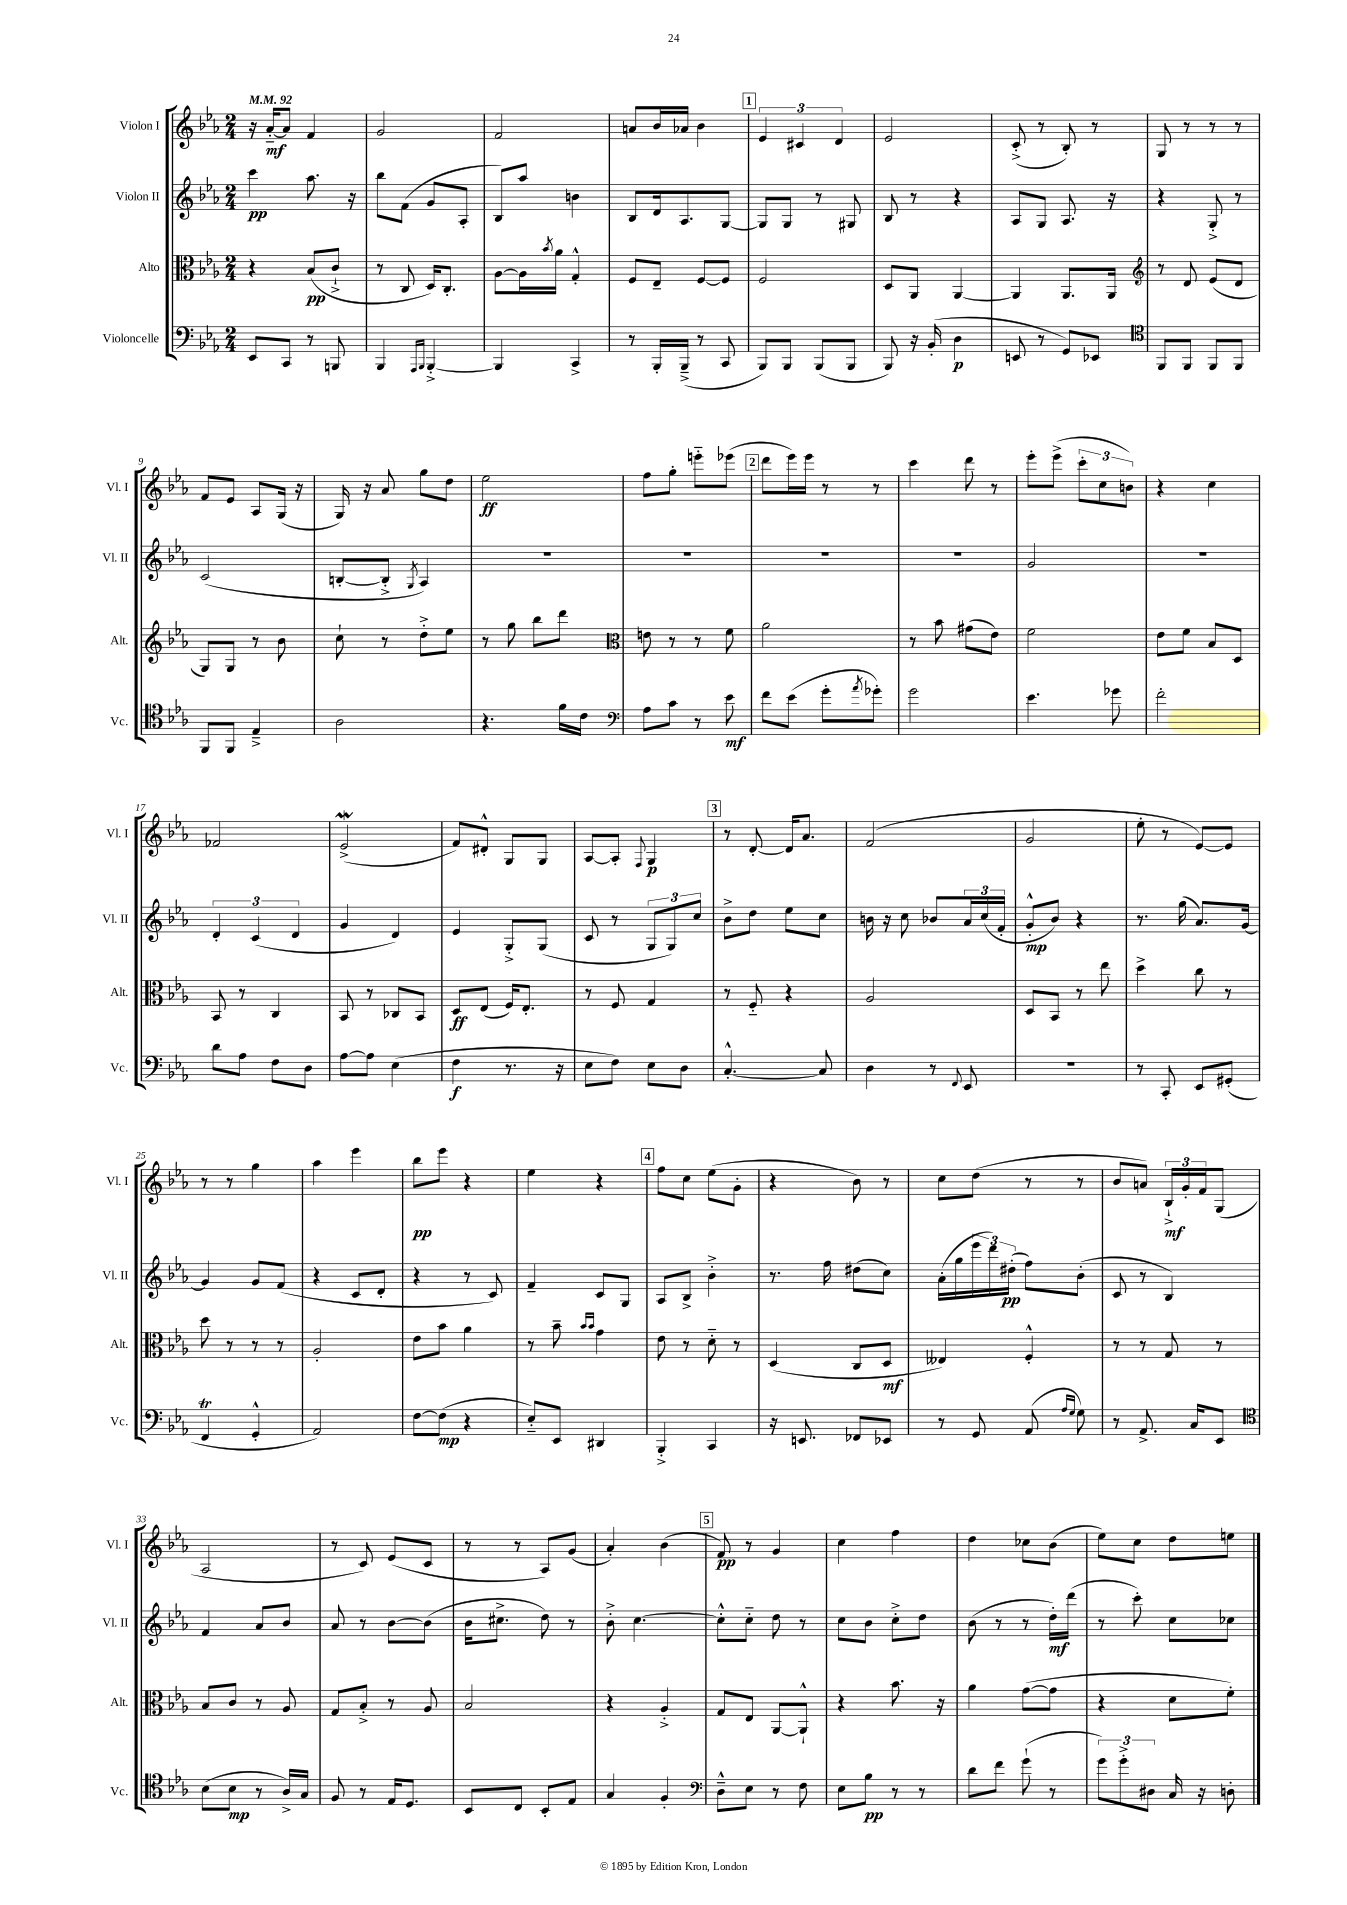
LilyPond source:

<<
\new StaffGroup <<
\new Staff = "s0" \with { instrumentName = "Violon I" shortInstrumentName = "Vl. I" } {
    \clef treble \key ees \major \numericTimeSignature \time 2/4 \tempo 4 = 92
    r16 aes'16~-_\mf aes'8 f'4 |
    g'2 |
    f'2 |
    a'8 bes'16 aes'16 bes'4 |
    \mark \markup { \box "1" } \tuplet 3/2 { ees'4 cis'4 d'4 } |
    ees'2 |
    c'8-.->( r8 bes8-.) r8 |
    g8 r8 r8 r8 |
    f'8 ees'8 aes8 g16( r16 |
    g16) r16 aes'8 g''8 d''8 |
    ees''2\ff |
    f''8 g''8-. e'''8-_ ees'''8( |
    \mark \markup { \box "2" } d'''8 ees'''16) ees'''16 r8 r8 |
    c'''4 d'''8 r8 |
    ees'''8-. ees'''8->( \tuplet 3/2 { c'''8-. c''8 b'8) } |
    r4 c''4 |
    fes'2 |
    ees'2->\mordent( |
    f'8) dis'8-.-^ g8 g8 |
    aes8~ aes8-. \appoggiatura { f8 } g4\p |
    \mark \markup { \box "3" } r8 d'8~-. d'16 aes'8. |
    f'2( |
    g'2 |
    ees''8-. r8 ees'8~) ees'8 |
    r8 r8 g''4 |
    aes''4 ees'''4 |
    bes''8\pp ees'''8 r4 |
    ees''4 r4 |
    \mark \markup { \box "4" } f''8 c''8 ees''8( g'8-. |
    r4 bes'8) r8 |
    c''8 d''8( r8 r8 |
    bes'8 a'8) \tuplet 3/2 { bes16-!->\mf g'16-. f'16 } g8( |
    aes2 |
    r8 c'8) ees'8( c'8 |
    r8 r8 aes8) g'8( |
    aes'4-.) bes'4( |
    \mark \markup { \box "5" } f'8\pp) r8 g'4 |
    c''4 f''4 |
    d''4 ces''8 bes'8( |
    ees''8) c''8 d''8 e''8 \bar "|." |
}
\new Staff = "s1" \with { instrumentName = "Violon II" shortInstrumentName = "Vl. II" } {
    \clef treble \key ees \major \numericTimeSignature \time 2/4
    c'''4\pp aes''8. r16 |
    bes''8 f'8( g'8 aes8-. |
    bes8) aes''8 b'4 |
    bes8 d'16 aes8. g8~ |
    \mark \markup { \box "1" } g8 g8 r8 gis8 |
    bes8 r8 r4 |
    aes8 g8 aes8. r16 |
    r4 g8-.-> r8 |
    c'2( |
    b8~-. b8-.-> \acciaccatura { g8 } aes4) |
    R2 |
    R2 |
    \mark \markup { \box "2" } R2 |
    R2 |
    g'2 |
    R2 |
    \tuplet 3/2 { d'4-. c'4( d'4 } |
    g'4 d'4) |
    ees'4 g8-.-> g8( |
    c'8 r8 \tuplet 3/2 { g8 g8) c''8 } |
    \mark \markup { \box "3" } bes'8-> d''8 ees''8 c''8 |
    b'16 r16 c''8 bes'8 \tuplet 3/2 { aes'16 c''16( f'16-. } |
    g'8-.-^\mp bes'8) r4 |
    r8. g''16( aes'8.) g'16~ |
    g'4 g'8 f'8( |
    r4 c'8 d'8-. |
    r4 r8 c'8) |
    f'4-- c'8 g8 |
    \mark \markup { \box "4" } aes8 bes8-> bes'4-.-> |
    r8. f''16 dis''8( c''8) |
    aes'16-.( g''16 \tuplet 3/2 { ees'''16 d'''16) dis''16-.\pp( } f''8) bes'8-.( |
    c'8 r8 bes4) |
    f'4 aes'8 bes'8 |
    aes'8 r8 bes'8~ bes'8( |
    bes'16 cis''8.-> d''8) r8 |
    bes'8-.-> c''4.~ |
    \mark \markup { \box "5" } c''8-.-^ c''8-_ d''8 r8 |
    c''8 bes'8 c''8-.-> d''8 |
    bes'8( r8 r8 d''16-.\mf) d'''16( |
    r8 c'''8-.) c''8 ces''8 \bar "|." |
}
\new Staff = "s2" \with { instrumentName = "Alto" shortInstrumentName = "Alt." } {
    \clef alto \key ees \major \numericTimeSignature \time 2/4
    r4 bes8\pp( c'8-!-> |
    r8 c8 d16) c8.-. |
    aes8~ aes16 \acciaccatura { bes'8 } aes'16 g4-.-^ |
    f8 ees8-- f8~ f8 |
    \mark \markup { \box "1" } f2 |
    d8 aes,8 aes,4~ |
    aes,4 aes,8. aes,16 |
    \clef treble r8 d'8 ees'8( d'8 |
    g8) g8 r8 bes'8 |
    c''8-! r8 d''8-.-> ees''8 |
    r8 g''8 bes''8 d'''8 |
    \clef alto e'8 r8 r8 f'8 |
    \mark \markup { \box "2" } aes'2 |
    r8 bes'8 gis'8( ees'8) |
    f'2 |
    ees'8 f'8 bes8 d8 |
    bes,8 r8 c4 |
    bes,8 r8 ces8 bes,8 |
    d8\ff ees8( f16) ees8.-. |
    r8 f8 g4 |
    \mark \markup { \box "3" } r8 f8-_ r4 |
    aes2 |
    d8 bes,8 r8 ees''8 |
    d''4-> c''8 r8 |
    d''8 r8 r8 r8 |
    aes2-. |
    ees'8 bes'8 aes'4 |
    r8 bes'8-- \grace { bes'16 bes'16 } g'4 |
    \mark \markup { \box "4" } ees'8 r8 d'8-_ r8 |
    d4( c8 d8\mf |
    eeses4) f4-.-^ |
    r8 r8 g8 r8 |
    bes8 c'8 r8 aes8 |
    g8 bes8-.-> r8 aes8 |
    bes2 |
    r4 aes4-.-> |
    \mark \markup { \box "5" } g8 ees8 aes,8~ aes,8-!-^ |
    r4 bes'8. r16 |
    aes'4 g'8~( g'8 |
    r4 d'8 f'8-.) \bar "|." |
}
\new Staff = "s3" \with { instrumentName = "Violoncelle" shortInstrumentName = "Vc." } {
    \clef bass \key ees \major \numericTimeSignature \time 2/4
    ees,8 c,8 r8 b,,8 |
    bes,,4 \grace { aes,,16 bes,,16 } bes,,4~-.-> |
    bes,,4 c,4-> |
    r8 bes,,16-. bes,,16--->( r8 c,8 |
    \mark \markup { \box "1" } bes,,8) bes,,8 bes,,8( bes,,8 |
    bes,,8) r16 bes,16-.( d4\p |
    e,8 r8 g,8) ees,8 |
    \clef tenor f,8 f,8 f,8 f,8 |
    f,8 f,8 ees4---> |
    aes2 |
    r4. f'16 c'16 |
    \clef bass aes8 c'8 r8 ees'8\mf |
    \mark \markup { \box "2" } f'8 ees'8( g'8-. \acciaccatura { aes'8 } ges'8-.) |
    g'2 |
    ees'4. ges'8 |
    f'2-. |
    d'8 aes8 f8 d8 |
    aes8~ aes8 ees4( |
    f4\f r8. r16 |
    ees8 f8) ees8 d8 |
    \mark \markup { \box "3" } c4.~-.-^ c8 |
    d4 r8 \appoggiatura { f,8 } ees,8 |
    r2 |
    r8 c,8-. ees,8 gis,8-.( |
    f,4\trill g,4-.-^ |
    aes,2) |
    f8~ f8\mp( r4 |
    ees8-_) ees,8 dis,4 |
    \mark \markup { \box "4" } bes,,4-.-> c,4 |
    r16 e,8. fes,8 ees,8 |
    r8 g,8 aes,8( \grace { aes16 g16 } g8) |
    r8 aes,8.-> c16 ees,8 |
    \clef tenor bes8( bes8\mp r8 aes16->) g16 |
    f8 r8 ees16 d8. |
    bes,8 c8 bes,8-. ees8 |
    g4 f4-. |
    \mark \markup { \box "5" } \clef bass d8---^ ees8 r8 f8 |
    ees8 bes8\pp r8 r8 |
    d'8 f'8 g'8-!( r8 |
    \tuplet 3/2 { g'8) g'8-.-> dis8 } c16 r16 d8-. \bar "|." |
}
>>
>>
